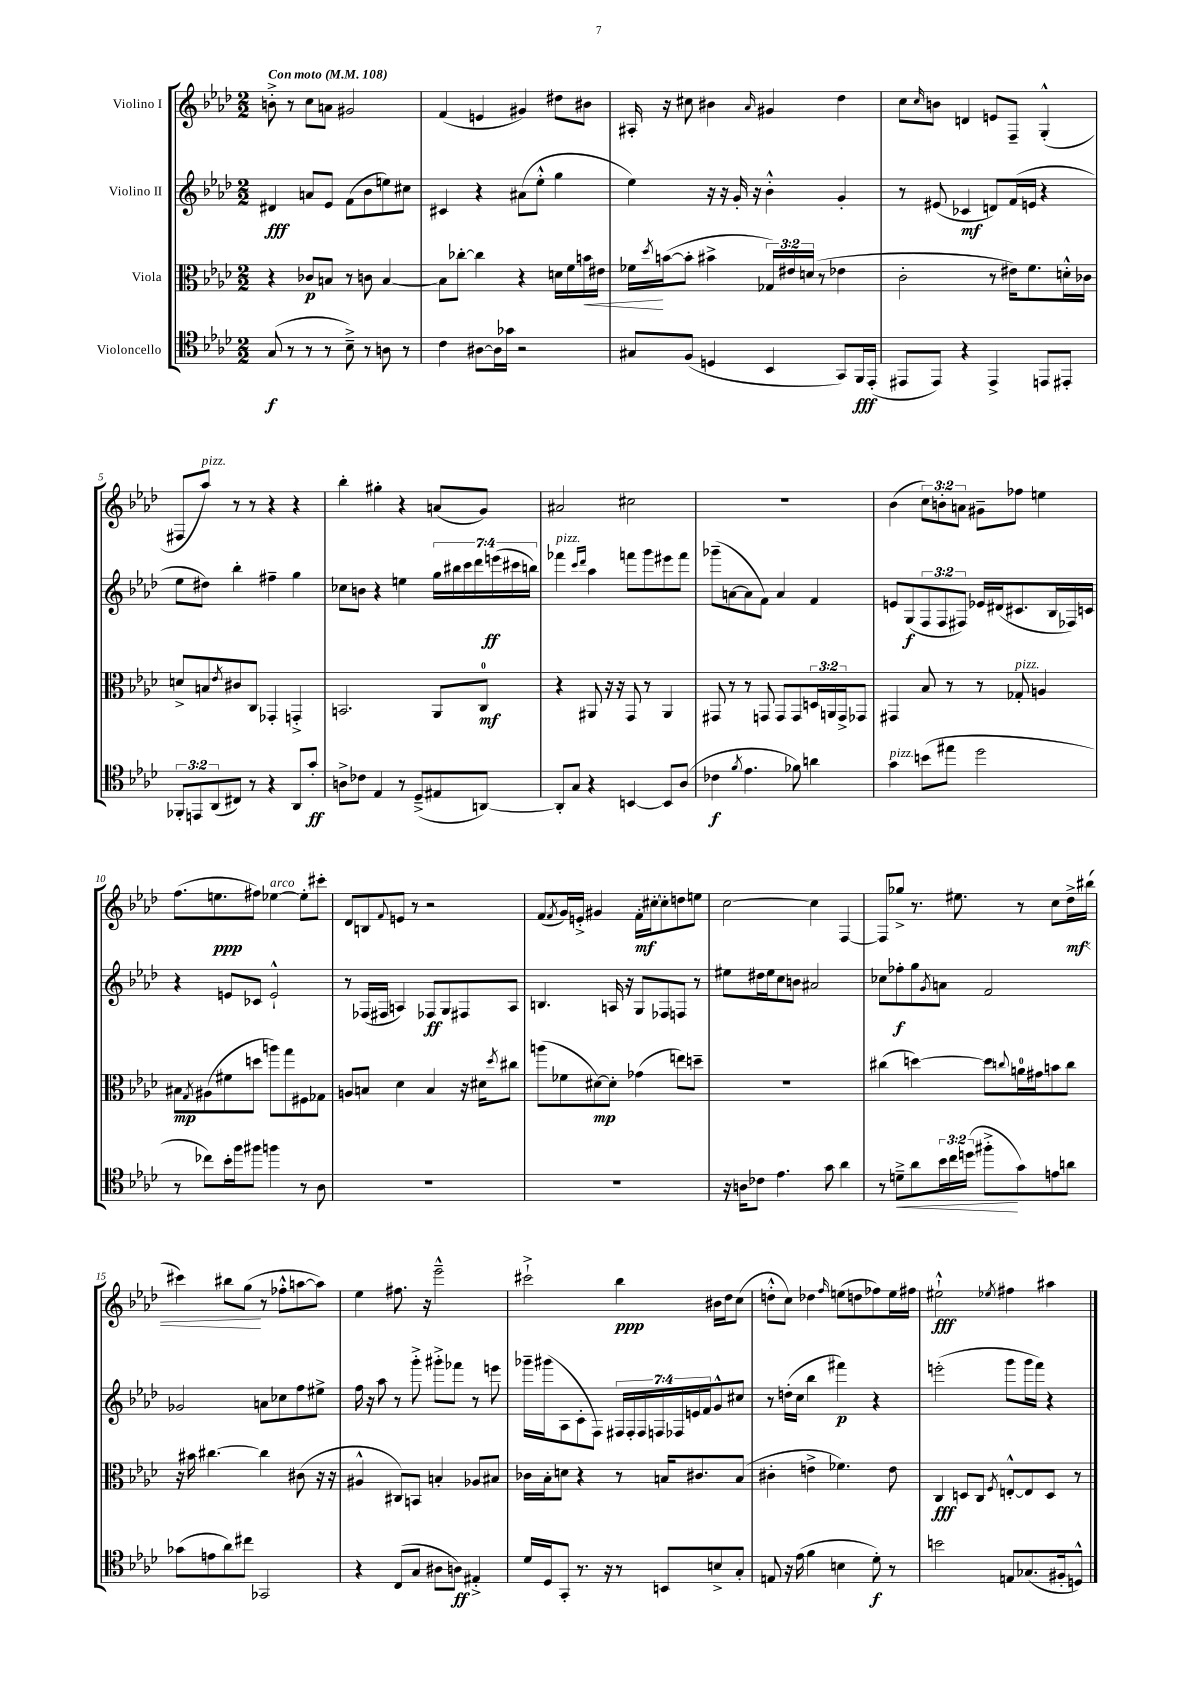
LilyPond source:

<<
\new StaffGroup <<
\new Staff = "s0" \with { instrumentName = "Violino I" } {
    \clef treble \key aes \major \numericTimeSignature \time 2/2 \override Staff.TupletNumber.text = #tuplet-number::calc-fraction-text \tempo "Con moto" 4 = 108
    b'8-.-> r8 c''8 a'8 gis'2 |
    f'4( e'4 gis'4) dis''8 bis'8 |
    ais16-. r16 cis''8 bis'4 \grace { aes'16 } gis'4 des''4 |
    c''8 \grace { c''16 } b'8 d'4 e'8 f8-- g4-.-^( |
    fis8 aes''8^\markup { \italic "pizz." }) r8 r8 r4 r4 |
    bes''4-. gis''4-. r4 a'8( g'8) |
    ais'2 cis''2 |
    R1 |
    bes'4( \tuplet 3/2 { c''8) b'8-. a'8 } gis'8-- fes''8 e''4 |
    f''8.( e''8.\ppp fis''8) ees''4~^\markup { \italic "arco" } ees''8-. cis'''8-. |
    des'8 b8 \appoggiatura { f'8 } e'8 r8 r2 |
    f'8( \acciaccatura { f'8 } g'16) e'16-.-> gis'4 f'16-.\mf cis''16~-. cis''8-. d''8 e''8 |
    c''2~ c''4 f4~ |
    f8 ges''8-> r8. eis''8. r8 c''8 des''16->\mf bis''16\<( |
    cis'''4) bis''8 g''8\!( r8 fes''8-.-^ a''8~ a''8) |
    ees''4 fis''8. r16 ees'''2---^ |
    cis'''2-!-> bes''4\ppp bis'16 des''16 c''8( |
    d''8-.-^ c''8) des''4 \grace { f''16 } e''8( d''8 fes''8) e''16 fis''16 |
    eis''2-!-^\fff \acciaccatura { ees''8 } fis''4 ais''4 \bar "|." |
}
\new Staff = "s1" \with { instrumentName = "Violino II" } {
    \clef treble \key aes \major \numericTimeSignature \time 2/2 \override Staff.TupletNumber.text = #tuplet-number::calc-fraction-text
    dis'4\fff a'8 ees'8 f'8( bes'8 e''8) cis''8 |
    cis'4 r4 ais'8( ees''8-.-^ g''4 |
    ees''4) r16 r16 g'16-. r16 bes'4-.-^ g'4-. |
    r8 eis'8( ces'4\mf d'8) f'16( e'16 r4 |
    ees''8 dis''8) bes''4-. fis''4-- g''4 |
    ces''8 b'8 r4 e''4 \tuplet 7/4 { g''16 bis''16 c'''16 des'''16 e'''16\ff( cis'''16 b''16) } |
    fes'''4^\markup { \italic "pizz." } \grace { c'''16 des'''16 } aes''4 f'''8 g'''8 eis'''8 f'''8 |
    ges'''8--( a'8~ a'8 f'8) a'4 f'4 |
    e'8 g8\f( \tuplet 3/2 { f8 f8 fis8) } ees'16 dis'16( cis'8. bes16 fes16) c'16 |
    r4 e'8 ces'8 e'2-!-^ |
    r8 fes16( fis16 a4) fes8\ff g8 fis8 a8 |
    b4. a16 r16 g8 fes8 f8 r8 |
    eis''8 dis''16 eis''16 c''8 b'8 ais'2 |
    ces''8 fes''8-.\f g''8 \acciaccatura { g'8 } a'8 f'2 |
    ges'2 a'8 ces''8 f''8 eis''8-> |
    f''16 r16 aes''8 r8 g'''8-.-> gis'''8-.-> fes'''8 r8 e'''8 |
    ges'''16-- gis'''16( aes8 c'8-. f8) \tuplet 7/4 { fis16 fis16-. fis16 f16 fes16 e'16 f'16 } g'8-^ cis''8 |
    r8 d''16-.( c''16 bes''4 fis'''4\p) r4 |
    e'''2-.( g'''8 g'''16 f'''16) r4 \bar "|." |
}
\new Staff = "s2" \with { instrumentName = "Viola" } {
    \clef alto \key aes \major \numericTimeSignature \time 2/2 \override Staff.TupletNumber.text = #tuplet-number::calc-fraction-text
    r4 ces'8\p b8 r8 c'8 b4~ |
    b8 ces''8~-. ces''4 r4 d'16 f'16 b'16\< eis'16 |
    fes'16\! \acciaccatura { des''8 } b'16~( b'8-. bis'4-> \tuplet 3/2 { ges16) eis'16 d'16( } r8 ees'4 |
    c'2-. r8 eis'16) f'8. d'16-.-^ ces'16 |
    d'8-> b8 \acciaccatura { ees'8 } cis'8 c8 ges,4-. g,4-.-> |
    b,2. aes,8 c8-0\mf |
    r4 ais,8 r16 r16 g,8 r8 ais,4 |
    gis,8 r8 r8 g,8 g,8 g,8 \tuplet 3/2 { d16 a,16 g,16-> } ges,8 |
    gis,4 bes8 r8 r8 ges8-.^\markup { \italic "pizz." } a4 |
    bis8\mp \acciaccatura { g8 } ais8( fis'8 d''8 a''8) g''8 fis8 ges8 |
    a8 b8 des'4 b4 r16 dis'16 \acciaccatura { des''8 } cis''8 |
    a''8( fes'8 dis'8~\mp) dis'8-. ges'4( e''8) d''8-- |
    R1 |
    cis''4( d''4~) d''8 \appoggiatura { c''8 } a'16-0 gis'16 b'8 c''8 |
    r16 bis'16 cis''4.~ cis''4 cis'8( r16 r16 |
    ais4-^ cis8) b,8 b4-. aes8 bis8 |
    ces'16 bes16-. d'8 r4 r8 b16 cis'8. b8( |
    cis'4-. e'4-> fes'4.) e'8 |
    c4\fff d8 c8 \acciaccatura { f8 } e8~-.-^ e8 d8 r8 \bar "|." |
}
\new Staff = "s3" \with { instrumentName = "Violoncello" } {
    \clef tenor \key aes \major \numericTimeSignature \time 2/2 \override Staff.TupletNumber.text = #tuplet-number::calc-fraction-text
    g8\f( r8 r8 r8 bes8--->) r8 a8 r8 |
    c'4 ais8~ ais16 ges'16 r2 |
    gis8 f8( d4 bes,4 g,8) f,16\fff ees,16-.( |
    eis,8 eis,8) r4 eis,4-> e,8 eis,8-. |
    \tuplet 3/2 { fes,8-. e,8 aes,8( } cis8) r8 r4 aes,8 g'8-.\ff |
    a8-> ces'8 ees4 r8 des8--->( eis8 a,8~) |
    a,8-. g8 r4 b,4~ b,8 aes8( |
    ces'4\f \acciaccatura { f'8 } ees'4. fes'8) a'4 |
    g'4^\markup { \italic "pizz." } b'8( eis''8 des''2 |
    r8 ces''8) bes'16-. f''16 fis''8 f''4 r8 aes8 |
    R1 |
    R1 |
    r16 a16 ces'8 ees'4. g'8 aes'4 |
    r8 d'8--->\< aes'8 \tuplet 3/2 { bes'16 c''16 d''16( } fis''8-.->\! g'8) e'8 a'8 |
    ges'8( e'8 aes'8) cis''8 ges,2 |
    r4 c8( g8 ais8 a8\ff) eis4-.-> |
    des'16 des16 g,8-. r8. r16 r8 b,8 b8-> g8-. |
    e8 r16 ees'16( f'4 b4 des'8-.\f) r8 |
    b'2 e8 ges8.( fis16-. d8-^) \bar "|." |
}
>>
>>
